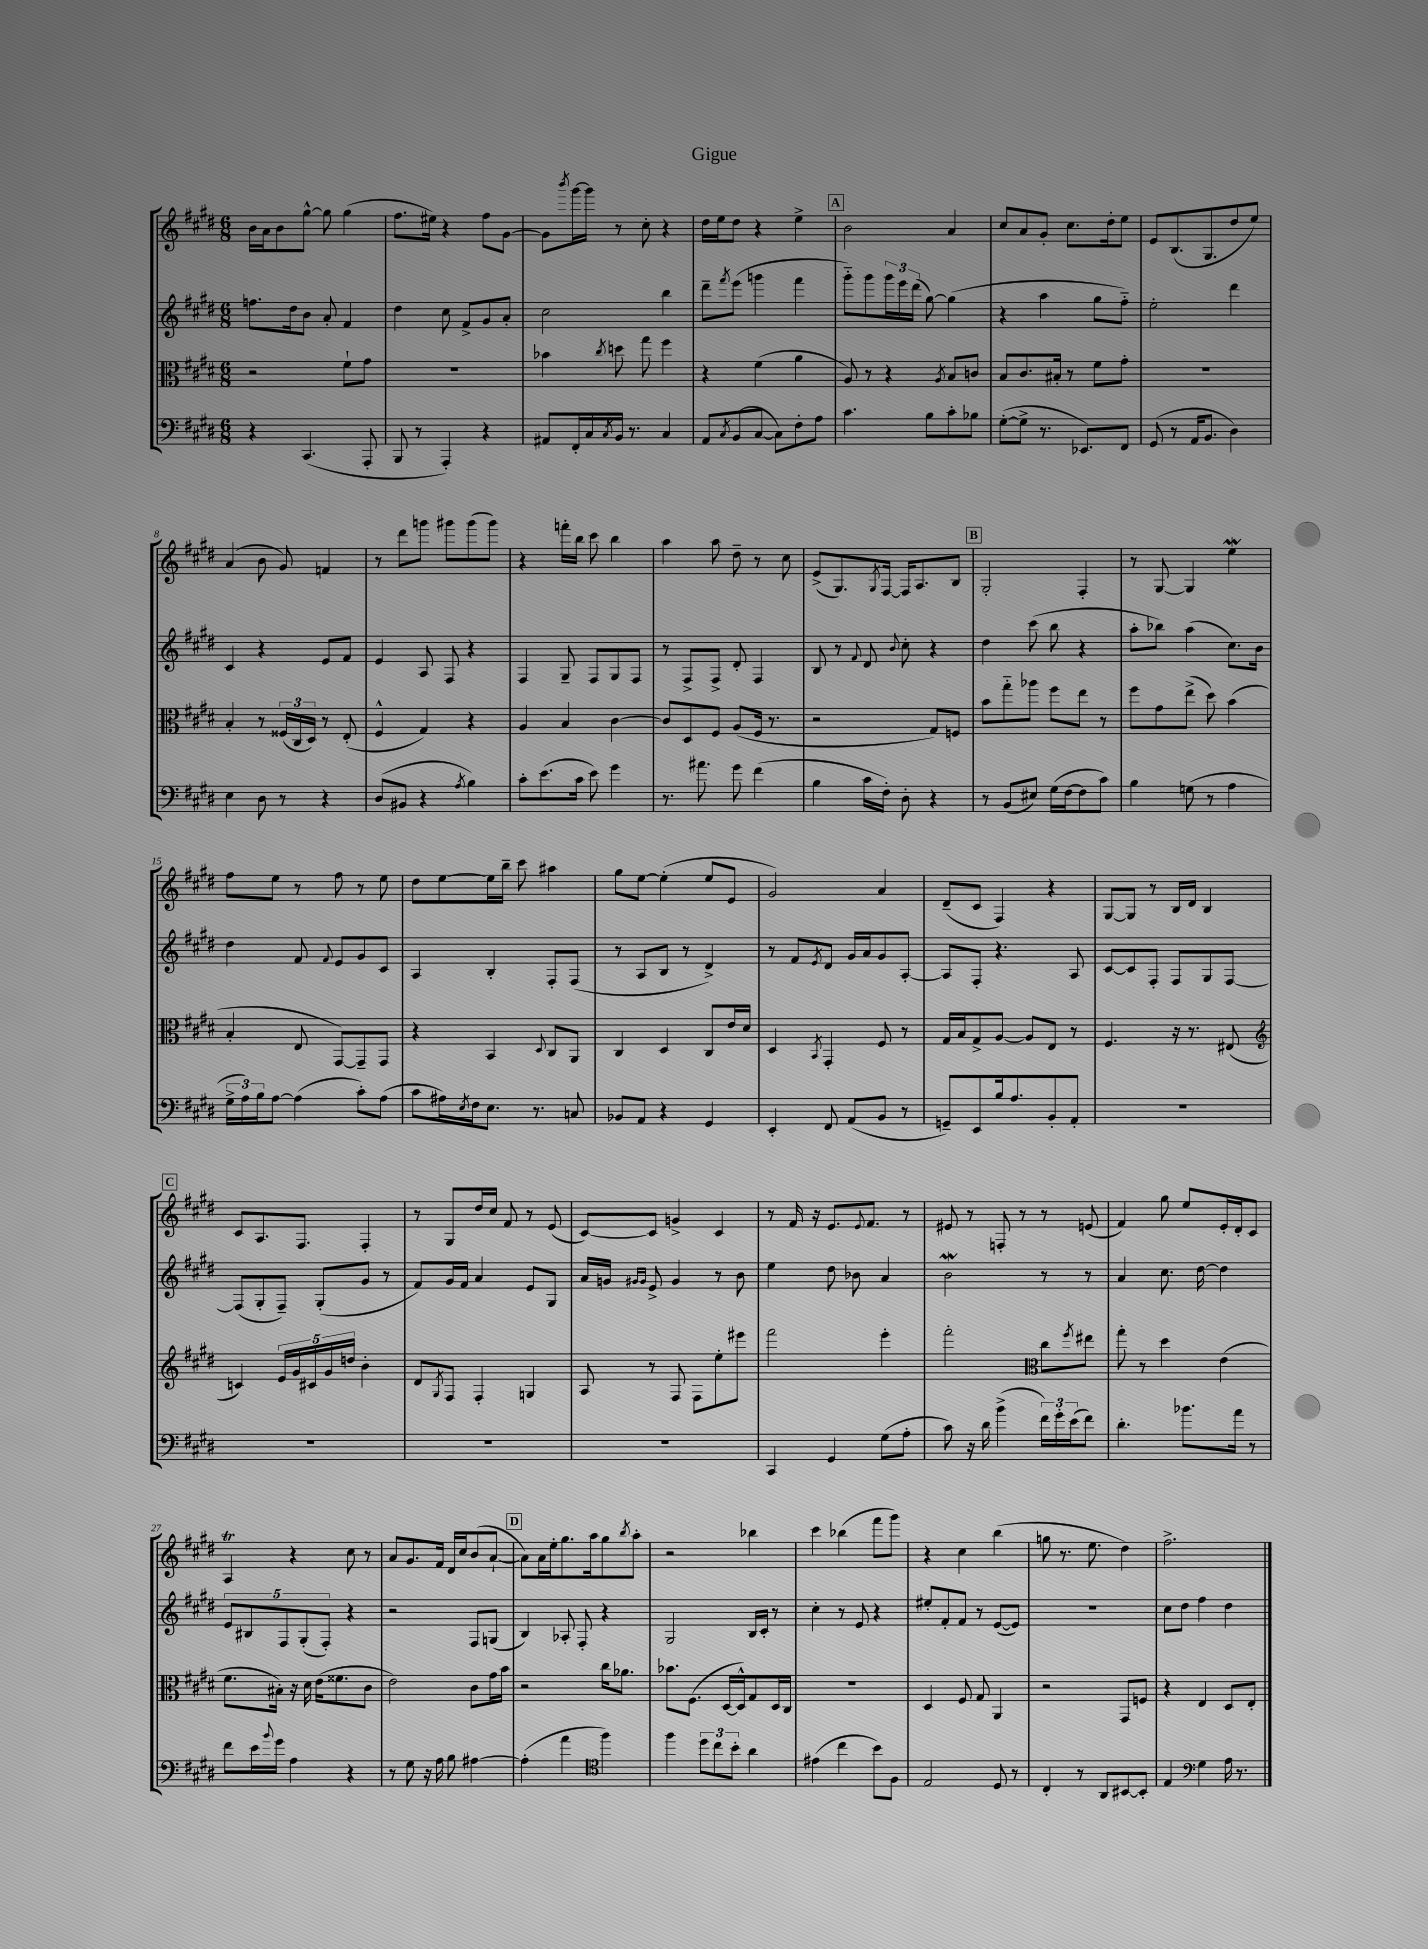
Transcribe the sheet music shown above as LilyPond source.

\header { title = "Gigue" }
<<
\new StaffGroup <<
\new Staff = "s0" {
    \clef treble \key e \major \numericTimeSignature \time 6/8
    b'16 a'16 b'8 gis''8~-^ gis''8 gis''4( |
    fis''8. eis''16) r4 fis''8 gis'8~ |
    gis'8 \acciaccatura { b'''8 } gis'''16~ gis'''16 r8 cis''8-. r4 |
    dis''16 e''16 dis''8 r4 e''4-> |
    \mark \markup { \box "A" } b'2 a'4 |
    cis''8 a'8 gis'8-. cis''8. dis''16-. e''8 |
    e'8 b8.( gis8. dis''8 e''8) |
    a'4( b'8 gis'8) f'4 |
    r8 dis'''8 g'''8 gis'''8 gis'''8( gis'''8) |
    r4 f'''16-. b''16 cis'''8 b''4 |
    a''4 a''8 dis''8-- r8 cis''8 |
    e'8->( gis8.) \acciaccatura { gis8 } fis16~ fis16 a8. b8 |
    \mark \markup { \box "B" } gis2-. fis4-. |
    r8 gis8~ gis4 e''4\mordent |
    fis''8 e''8 r8 fis''8 r8 e''8 |
    dis''8 e''8~ e''16 b''16-- cis'''8 ais''4 |
    gis''8 e''8~ e''4-.( e''8 e'8 |
    gis'2) a'4 |
    dis'8--( cis'8 fis4) r4 |
    gis8~ gis8 r8 b16 dis'16 b4 |
    \mark \markup { \box "C" } cis'8 a8. fis8. fis4-. |
    r8 gis8 dis''16 cis''16 fis'8 r8 e'8( |
    cis'8~) cis'8 g'4-> cis'4 |
    r8 fis'16 r16 e'8. \appoggiatura { e'8 } fis'8. r8 |
    eis'8 r8 f8-. r8 r8 e'8( |
    fis'4) gis''8 e''8 e'16-. dis'16-. cis'8 |
    a4\trill r4 cis''8 r8 |
    a'8 gis'8. fis'16 dis'16 cis''16 b'8( a'8~-! |
    \mark \markup { \box "D" } a'8) a'16 e''16-. gis''8. a''16 gis''8 \acciaccatura { b''8 } a''8-. |
    r2 bes''4 |
    cis'''4 bes''4( fis'''8 gis'''8) |
    r4 cis''4 b''4( |
    g''8 r8. e''8. dis''4) |
    fis''2.-> \bar "|." |
}
\new Staff = "s1" {
    \clef treble \key e \major \numericTimeSignature \time 6/8
    f''8. dis''16 b'8 a'8-. fis'4 |
    dis''4 cis''8 fis'8-> gis'8 a'8-. |
    cis''2 b''4 |
    dis'''8-- \acciaccatura { fis'''8 } e'''8( g'''4 fis'''4 |
    \mark \markup { \box "A" } gis'''8-_) gis'''8 \tuplet 3/2 { gis'''16 e'''16 dis'''16( } gis''8~) gis''4( |
    r4 a''4 gis''8 fis''8-_) |
    e''2-. dis'''4 |
    cis'4 r4 e'8 fis'8 |
    e'4 a8 fis8 r4 |
    fis4 gis8-- fis8 gis8 fis8 |
    r8 fis8-> fis8-> dis'8-. fis4 |
    b8 r8 \appoggiatura { fis'8 } dis'8 \appoggiatura { b'8 } cis''8-. r4 |
    \mark \markup { \box "B" } dis''4 cis'''8( b''8 r4 |
    a''8-. bes''8) a''4( cis''8.) b'16 |
    dis''4 fis'8 \appoggiatura { fis'8 } e'8 gis'8 cis'8 |
    a4 b4-. fis8-. fis8( |
    r8 a8 b8 r8 dis'4->) |
    r8 fis'8 \acciaccatura { e'8 } dis'8 gis'16 a'16 gis'8 a8~-. |
    a8 fis8-. r4. a8 |
    cis'8~ cis'8 fis8-. fis8 gis8 fis8~ |
    \mark \markup { \box "C" } fis8( gis8-. fis8--) gis8-.( gis'8 r8 |
    fis'8) gis'16 fis'16 a'4 e'8 gis8 |
    a'16 g'16 \grace { gis'16 gis'16 } e'8-> gis'4 r8 b'8 |
    e''4 dis''8 bes'8 a'4 |
    b'2\mordent r8 r8 |
    a'4 cis''8. dis''16~ dis''4 |
    \tuplet 5/4 { e'8 bis8 fis8 gis8-.( fis8-.) } r4 |
    r2 fis8 g8( |
    \mark \markup { \box "D" } b4) aes8-. fis8-. r4 |
    gis2 b16 cis'16-. r8 |
    cis''4-. r8 e'8 r4 |
    eis''8-. fis'8-. fis'8 r8 e'8~( e'8) |
    R2. |
    cis''8 dis''8 fis''4 dis''4 \bar "|." |
}
\new Staff = "s2" {
    \clef alto \key e \major \numericTimeSignature \time 6/8
    r2 fis'8-! gis'8 |
    R2. |
    bes'4 \acciaccatura { cis''8 } d''8 gis''8 fis''4 |
    r4 fis'4( a'4 |
    \mark \markup { \box "A" } a8) r8 r4 \acciaccatura { a8 } b8 c'8 |
    b8 cis'8. bis16-. r8 fis'8 gis'8-. |
    R2. |
    b4-. r8 \tuplet 3/2 { fisis16( cis16 dis16) } r8 e8-.( |
    fis4-^ gis4) r4 |
    a4 b4 cis'4~ |
    cis'8 dis8 fis8 a8( fis16 r8. |
    r2 gis8) f8 |
    \mark \markup { \box "B" } b'8 gis''8-_ aes''8 fis''8 e''8 r8 |
    fis''8 gis'8 e''8->( dis''8) b'4( |
    b4-. e8 gis,8~) gis,8-- gis,8 |
    r4 b,4 \appoggiatura { dis8 } cis8 a,8 |
    cis4 dis4 cis8 e'16 dis'16 |
    dis4 \acciaccatura { b,8 } gis,4-. fis8 r8 |
    gis16 b16 gis8-> a8~ a8 e8 r8 |
    fis4. r16 r8. eis8( |
    \mark \markup { \box "C" } \clef treble c'4) \tuplet 5/4 { e'16 gis'16 cis'16 gis'16 d''16 } b'4-. |
    dis'8 \acciaccatura { gis8 } fis8 fis4-. g4 |
    a8 r8 fis8 fis8 e''8-. eis'''8 |
    fis'''2 e'''4-. |
    fis'''2-. \clef alto cis''8 \acciaccatura { fis''8 } eis''8 |
    gis''8-. r8 dis''4 e'4( |
    fis'8. bis16-.) r16 dis'16 e'16( fisis'8. cis'8 |
    e'2) cis'8 gis'16 b'16 |
    \mark \markup { \box "D" } r2 cis''16 aes'8. |
    bes'8. fis8.( dis16~ dis16-^) gis8 dis16 cis16 |
    R2. |
    dis4 fis8 gis8 a,4 |
    r2 gis,8 f8 |
    r4 e4 dis8 e8-. \bar "|." |
}
\new Staff = "s3" {
    \clef bass \key e \major \numericTimeSignature \time 6/8
    r4 cis,4.( a,,8-. |
    b,,8 r8 a,,4-.) r4 |
    ais,8 fis,16-. cis16 \acciaccatura { cis8 } b,16 r8. cis4 |
    a,8 \acciaccatura { cis8 } b,8( cis8~ cis8) fis8-. a8 |
    \mark \markup { \box "A" } cis'4. b8 cis'8-. bes8 |
    gis8~-.( gis8-> r8. ees,8.) fis,8 |
    gis,8( r8 a,16 b,8. dis4) |
    e4 dis8 r8 r4 |
    dis8( bis,8 r4 \acciaccatura { a8 } b4) |
    cis'8-. e'8.( cis'16 e'8) gis'4 |
    r8. ais'8. gis'8 fis'4( |
    b4 cis'16 fis16-.) dis8-. r4 |
    \mark \markup { \box "B" } r8 b,8( eis8) gis16( fis16~ fis8 cis'8) |
    b4 g8( r8 a4 |
    \tuplet 3/2 { gis16-> a16) b16 } a8~ a4( cis'8-.) a8( |
    cis'8 ais16) \acciaccatura { e8 } fis16 e8. r8. c8 |
    bes,8 a,8 r4 gis,4 |
    e,4-. fis,8 a,8( b,8 r8 |
    g,8--) e,8 b16 a8. b,8-. a,8-. |
    R2. |
    \mark \markup { \box "C" } R2. |
    R2. |
    R2. |
    cis,4 gis,4 gis8( a8-. |
    cis'8) r16 dis'16 b'4->( \tuplet 3/2 { fis'16) gis'16-. e'16( } fis'8) |
    dis'4.-. bes'8. a'16 r8 |
    fis'8 e'16 \appoggiatura { b'8 } gis'16 a4 r4 |
    r8 gis8 r16 a16 b8 ais4~ |
    \mark \markup { \box "D" } ais4-.( a'4 \clef tenor fis''4) |
    fis''4 \tuplet 3/2 { dis''8 cis''8 b'8-. } a'4 |
    eis'4( cis''4 b'8) fis8 |
    e2 dis8 r8 |
    cis4-. r8 a,8 bis,8~ bis,8-. |
    e4 \clef bass gis4 a16 r8. \bar "|." |
}
>>
>>
